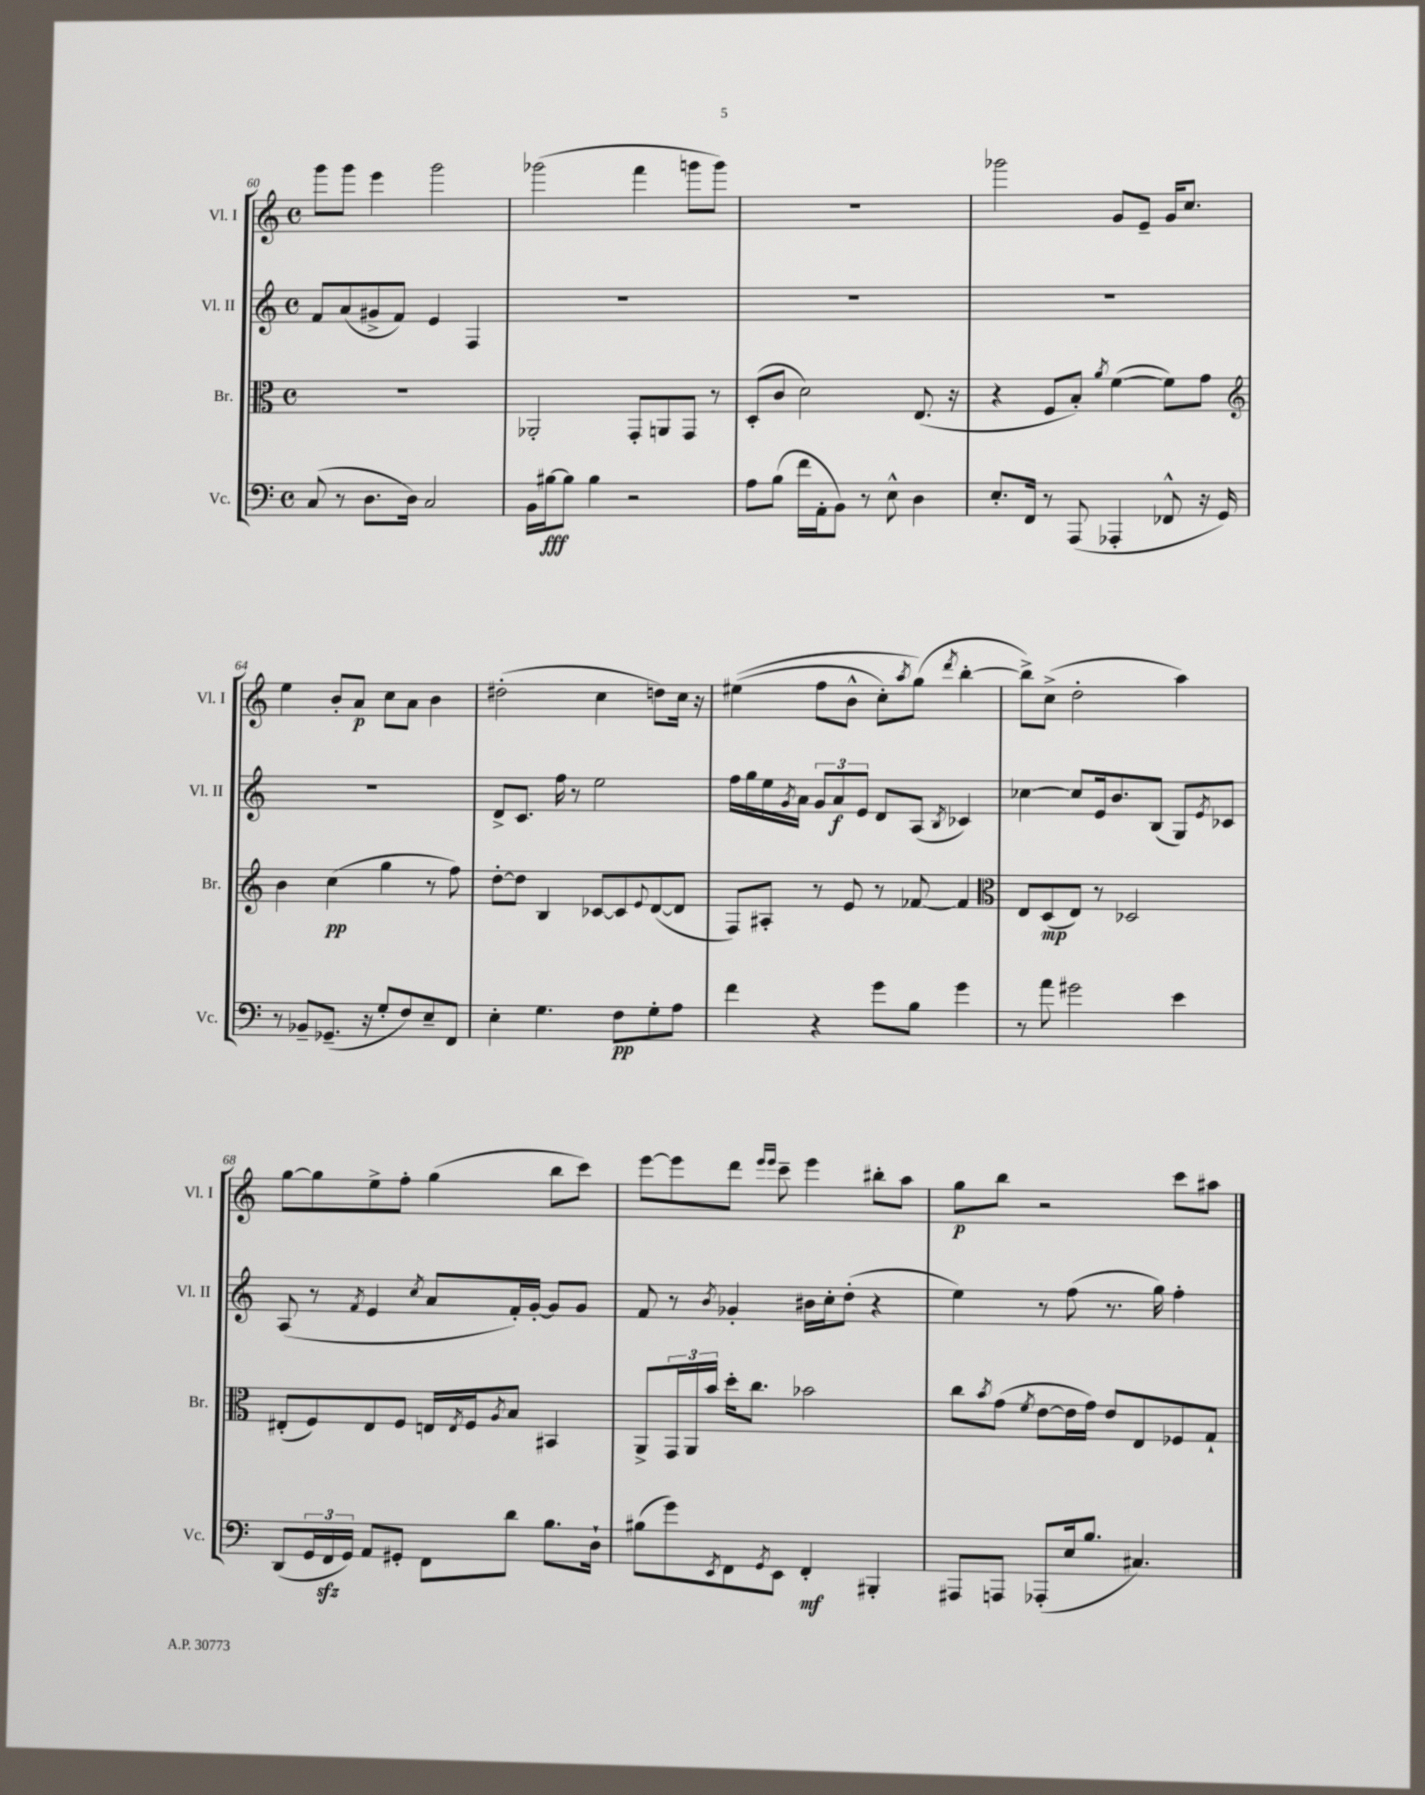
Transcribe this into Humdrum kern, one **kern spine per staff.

**kern	**kern	**kern	**kern
*staff4	*staff3	*staff2	*staff1
*clefF4	*clefC3	*clefG2	*clefG2
*k[]	*k[]	*k[]	*k[]
*M4/4	*M4/4	*M4/4	*M4/4
*met(c)	*met(c)	*met(c)	*met(c)
(8C	1r	8f	8ggg
8r	.	(8a	8ggg
8.D	.	8g#^	4eee
.	.	8f)	.
16D)	.	.	.
2C	.	4e	2ggg
.	.	4F	.
=	=	=	=
16BB	2AA-'	1r	(2ggg-
[16B#	.	.	.
8B#]	.	.	.
4B#	.	.	.
2r	8GG'	.	4fff
.	8AA	.	.
.	8GG	.	8ggg
.	8r	.	8ggg)
=	=	=	=
8A	(8D'	1r	1r
(8B	8c	.	.
16f	2d)	.	.
16AA'	.	.	.
8BB)	.	.	.
8r	.	.	.
8E^^	.	.	.
4D	(8.E	.	.
.	16r	.	.
=	=	=	=
8.E'	4r	1r	2ggg-
16FF	.	.	.
8r	8F	.	.
(8AAA	8B')	.	.
.	8qa	.	.
4AAA-'	([4f	.	8g
.	.	.	8e~
8FF-^^	8f])	.	16g
.	.	.	8.cc
16r	8g	.	.
16GG)	.	.	.
=	=	=	=
*	*clefG2	*	*
8r	4b	1r	4ee
8BB-~	.	.	.
(8.GG-~	(4cc	.	8b'
.	.	.	8a
16r	.	.	.
8G'	4gg	.	8cc
8F)	.	.	8a
8E~	8r	.	4b
8FF	8ff)	.	.
=	=	=	=
4E'	[8dd'	8d^	(2dd#'
.	8dd]	8.c	.
4.G	4B	.	.
.	.	16ff	.
.	.	8r	.
.	[8c-	2ee	4cc
8F	8c-]	.	.
.	8qqe	.	.
8G'	([8d	.	8dd)
8A	8d]	.	16cc
.	.	.	16r
=	=	=	=
4f	8F)	16ff	&((4ee#
.	.	16gg	.
.	8A#'	16ee	.
.	.	8qg	.
.	.	16a	.
4r	8r	12g	8ff
.	.	12a	.
.	8e	.	8b^^
.	.	12e	.
8g	8r	8d	8cc')
.	.	.	8qaa
8B	[8f-	(8A	(8gg&)
.	.	8qB	8qddd
4g	4f-]	4c-)	[4bb'
=	=	=	=
*	*clefC3	*	*
8r	8E	[4cc-	8bb^])
8a	(8D	.	(8cc^
2g#	8E)	8cc-]	2dd'
.	8r	16e	.
.	.	8.b	.
.	2D-	.	.
.	.	(8B	.
4e	.	8G)	4aa)
.	.	8qe	.
.	.	8c-	.
=	=	=	=
(8DD	(8E#'	(8A	[8gg
24GG	8F)	8r	8gg]
24FF	.	.	.
24GG)	.	.	.
.	.	8qf	.
8AA	8E#	4e	8ee^
8GG#'	8F	.	8ff'
.	.	8qcc	.
8FF	16E	8a	(4gg
.	8qE	.	.
.	16F	.	.
.	8qA	.	.
8d	8B	16f')	.
.	.	[16g'	.
8.B	4BB#	8g]	8bb
.	.	8g	8ccc)
16D`	.	.	.
=	=	=	=
(8B#	8AA^	8f	[8eee
8g)	24GG	8r	8eee]
.	24AA	.	.
.	24b	.	.
8qEE	.	8qb	.
8FF	16dd'	4g-'	8ddd
.	8.cc	.	.
.	.	.	16qqeee
8qGG	.	.	16qqeee
8EE	.	.	8ccc~
4FF'	2b-	16b#	4eee
.	.	16cc'	.
.	.	(8dd'	.
4BBB#'	.	4r	8bb#'
.	.	.	8aa
=	=	=	=
8AAA#	8cc	4ee)	8gg
.	8qb	.	.
8AAA	(8g	.	8bb
.	8qf	.	.
(8AAA-'	[8e	8r	2r
16E	16e]	(8ff	.
8.B	16g)	.	.
.	8e	8.r	.
4.C#)	8E	.	.
.	.	16gg)	.
.	8F-	4ff'	8ccc
.	8G`	.	8aa#
==	==	==	==
*-	*-	*-	*-
